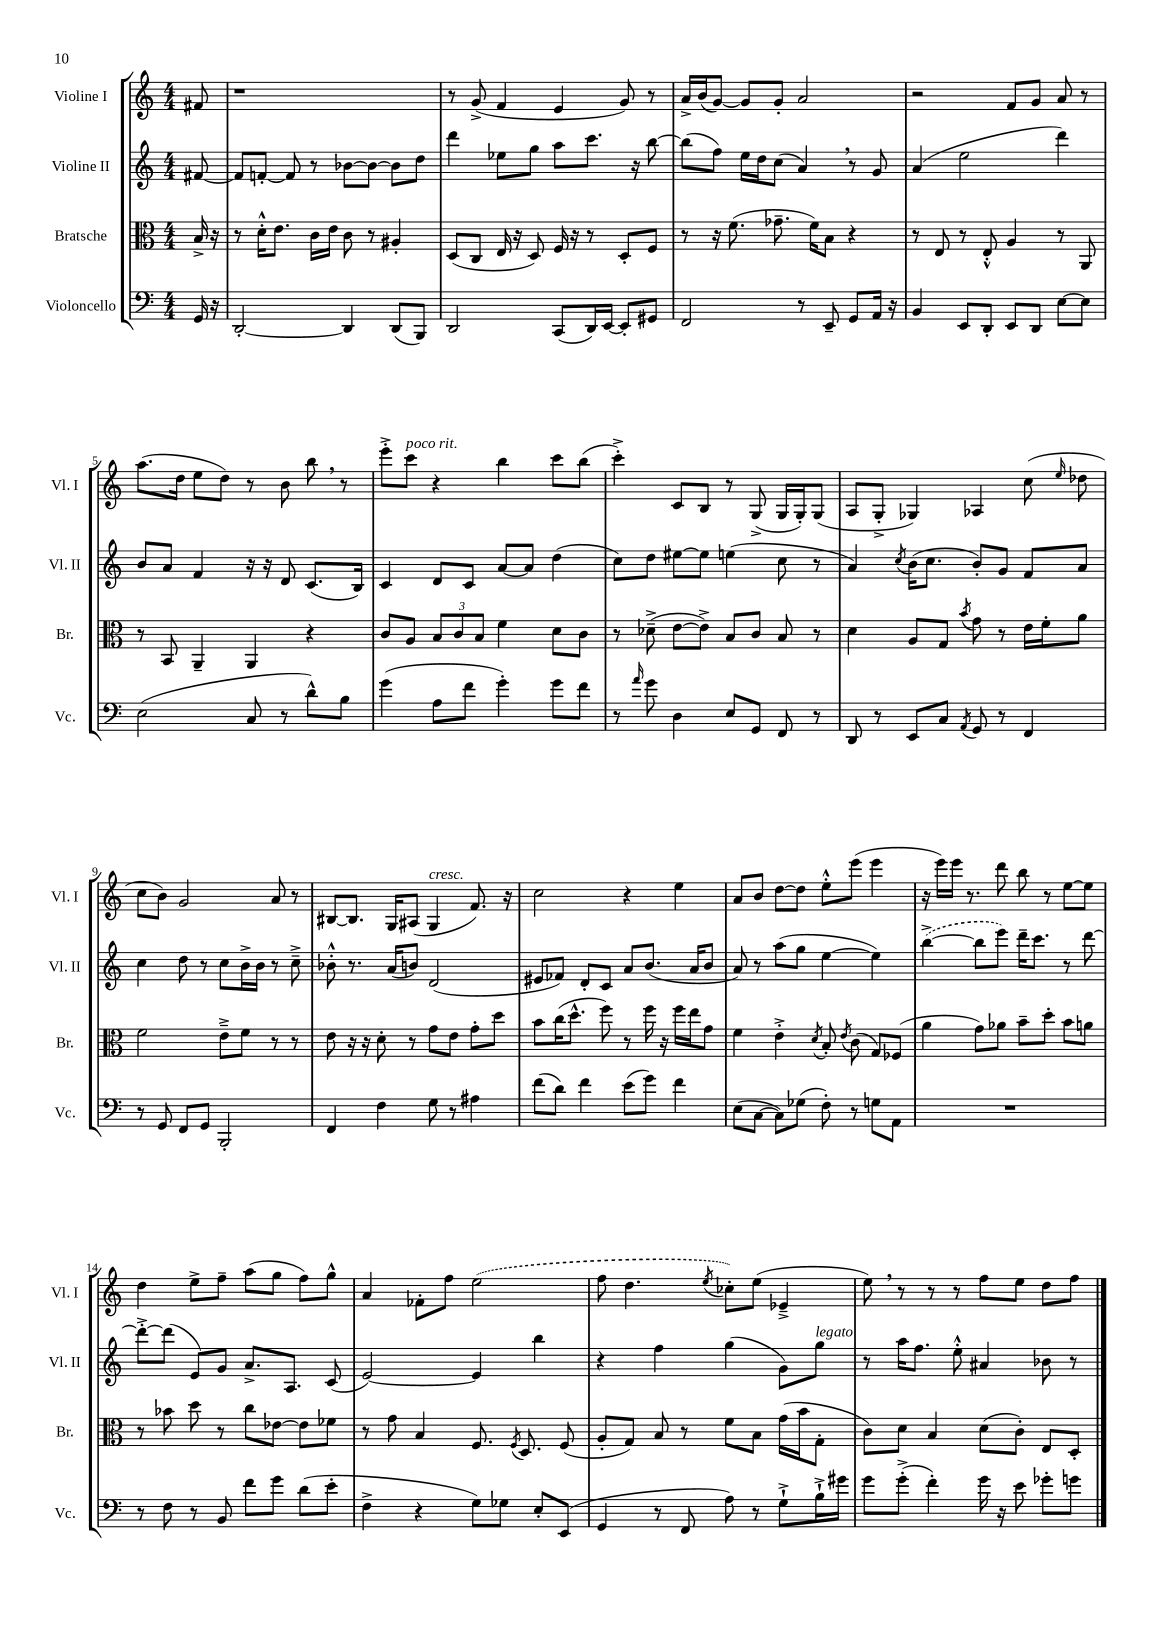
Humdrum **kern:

**kern	**kern	**kern	**kern
*staff4	*staff3	*staff2	*staff1
*clefF4	*clefC3	*clefG2	*clefG2
*k[]	*k[]	*k[]	*k[]
*M4/4	*M4/4	*M4/4	*M4/4
16GG	16B^	[8f#	8f#
16r	16r	.	.
=	=	=	=
[2DD'	8r	8f#]	1r
.	16d'^^	[8f'	.
.	8.e	.	.
.	.	8f]	.
.	16c	8r	.
.	16e	.	.
4DD]	8c	[8b-	.
.	8r	8b-_	.
(8DD	4A#'	8b-]	.
8BBB)	.	8dd	.
=	=	=	=
2DD	(8D	4ddd	8r
.	8C	.	(8g^
.	16E	8ee-	4f
.	16r	.	.
.	8D)	8gg	.
(8CC	16F	8aa	4e
.	16r	.	.
16DD)	8r	8.ccc	.
[16EE	.	.	.
8EE']	8D'	.	8g)
.	.	16r	.
8GG#	8F	[8bb	8r
=	=	=	=
2FF	8r	(8bb]	16a^
.	.	.	(16b
.	16r	8ff)	[8g)
.	(8.f	.	.
.	.	16ee	8g]
.	.	16dd	.
.	8.g-~	(8cc	8g'
8r	.	4a)	2a
.	16f)	.	.
8EE~	8B	.	.
8GG	4r	8r	.
16AA	.	8g	.
16r	.	.	.
=	=	=	=
4BB	8r	(4a	2r
.	8E	.	.
8EE	8r	2ee	.
8DD'	8E'^^	.	.
8EE	4A	.	8f
8DD	.	.	8g
[8E	8r	4ddd)	8a
8E]	8AA	.	8r
=	=	=	=
(2E	8r	8b	(8.aa
.	8BB	8a	.
.	.	.	16dd
.	4AA~	4f	8ee
.	.	.	8dd)
8C	4AA	16r	8r
.	.	16r	.
8r	.	8d	8b
8d^^)	4r	(8.c	8bb
8B	.	.	8r
.	.	16B)	.
=	=	=	=
(4g	8c	4c	8eee'^
.	8A	.	8ccc
8A	12B	8d	4r
.	12c	.	.
8f	.	8c	.
.	12B	.	.
4g')	4f	[8a	4bb
.	.	8a]	.
8g	8d	(4dd	8ccc
8f	8c	.	(8bb
=	=	=	=
8r	8r	8cc)	4ccc'^)
16qqa	.	.	.
8g	(8d-~^	8dd	.
4D	[8e	[8ee#	8c
.	8e^])	8ee#]	8B
8E	8B	(4ee	8r
8GG	8c	.	(8G^
8FF	8B	8cc	16G
.	.	.	16G')
8r	8r	8r	(8G
=	=	=	=
8DD	4d	4a)	8A
8r	.	.	8G'^
.	.	8qcc	.
8EE	8A	(16b	4G-)
.	.	8.cc	.
8C	8G	.	.
8qAA	8qb	.	.
8GG	8g	8b')	4A-
8r	8r	8g	.
4FF	16e	8f	(8cc
.	16f'	.	.
.	.	.	16qqee
.	8a	8a	8dd-
=	=	=	=
8r	2f	4cc	8cc
8GG	.	.	8b)
8FF	.	8dd	2g
8GG	.	8r	.
2BBB'	8e~^	8cc	.
.	8f	16b^	.
.	.	16b	.
.	8r	8r	8a
.	8r	8cc~^	8r
=	=	=	=
4FF	8e	8b-'^^	[8B#
.	16r	8.r	8.B#]
.	16r	.	.
4F	8d'	.	.
.	.	(16a	16G
.	8r	8b)	(8A#
8G	8g	(2d	4G
8r	8e	.	.
4A#	8g'	.	8.f)
.	8dd	.	.
.	.	.	16r
=	=	=	=
(8f	8b	8e#	2cc
8d)	(16cc	8f-)	.
.	8.dd^^	.	.
4f	.	8d'	.
.	8ff)	8c	.
(8e	8r	8a	4r
8g)	16ff	(8.b	.
.	16r	.	.
4f	16ff	.	4ee
.	16ee	16a	.
.	8g	8b	.
=	=	=	=
(8E	4f	8a)	8a
[8C	.	8r	8b
8C])	4e'^	(8aa	[8dd
(8G-	.	8gg	8dd]
.	8qd	.	.
8F')	8B'	[4ee	8ee'^^
.	8qe	.	.
8r	(8c	.	(8eee
8G	8G)	4ee])	4eee
8AA	(8F-	.	.
=	=	=	=
1r	4a	([4bb^	16r
.	.	.	16eee)
.	.	.	16eee
.	.	.	8.r
.	8g)	8bb]	.
.	8a-	8eee)	8ddd
.	8b~	16ddd~	8bb
.	.	8.ccc	.
.	8dd'	.	8r
.	8b	8r	[8ee
.	8a	[8ddd	8ee]
=	=	=	=
8r	8r	8ddd'^_	4dd
8F	8b-	(8ddd]	.
8r	8dd	8e)	8ee^
8BB	8r	8g	8ff~
8f	8cc	8.a^	(8aa
8g	[8e-	.	8gg
.	.	8.A	.
(8d	8e-]	.	8ff)
8e'	8f-	(8c	8gg^^
=	=	=	=
4F^	8r	[2e)	4a
.	8g	.	.
4r	4B	.	8f-'
.	.	.	8ff
8G)	8.F	4e]	(2ee
8G-	.	.	.
.	8qF	.	.
.	8.D	.	.
8E'	.	4bb	.
(8EE	(8F	.	.
=	=	=	=
4GG	8A'	4r	8ff
.	8G)	.	4.dd
8r	8B	4ff	.
8FF	8r	.	.
.	.	.	8qee
8A)	8f	(4gg	8cc-')
8r	8B	.	(8ee
8G`^	(16g	8g)	4e-~^
.	16b	.	.
16B`^	8G'	8gg	.
16g#	.	.	.
=	=	=	=
8g	8c)	8r	8ee)
(8g'^	8d	16aa	8r
.	.	8.ff	.
4f')	4B	.	8r
.	.	8ee'^^	8r
16g	(8d	4a#	8ff
16r	.	.	.
8e	8c')	.	8ee
8g-'	8E	8b-	8dd
8g	8D'	8r	8ff
==	==	==	==
*-	*-	*-	*-
